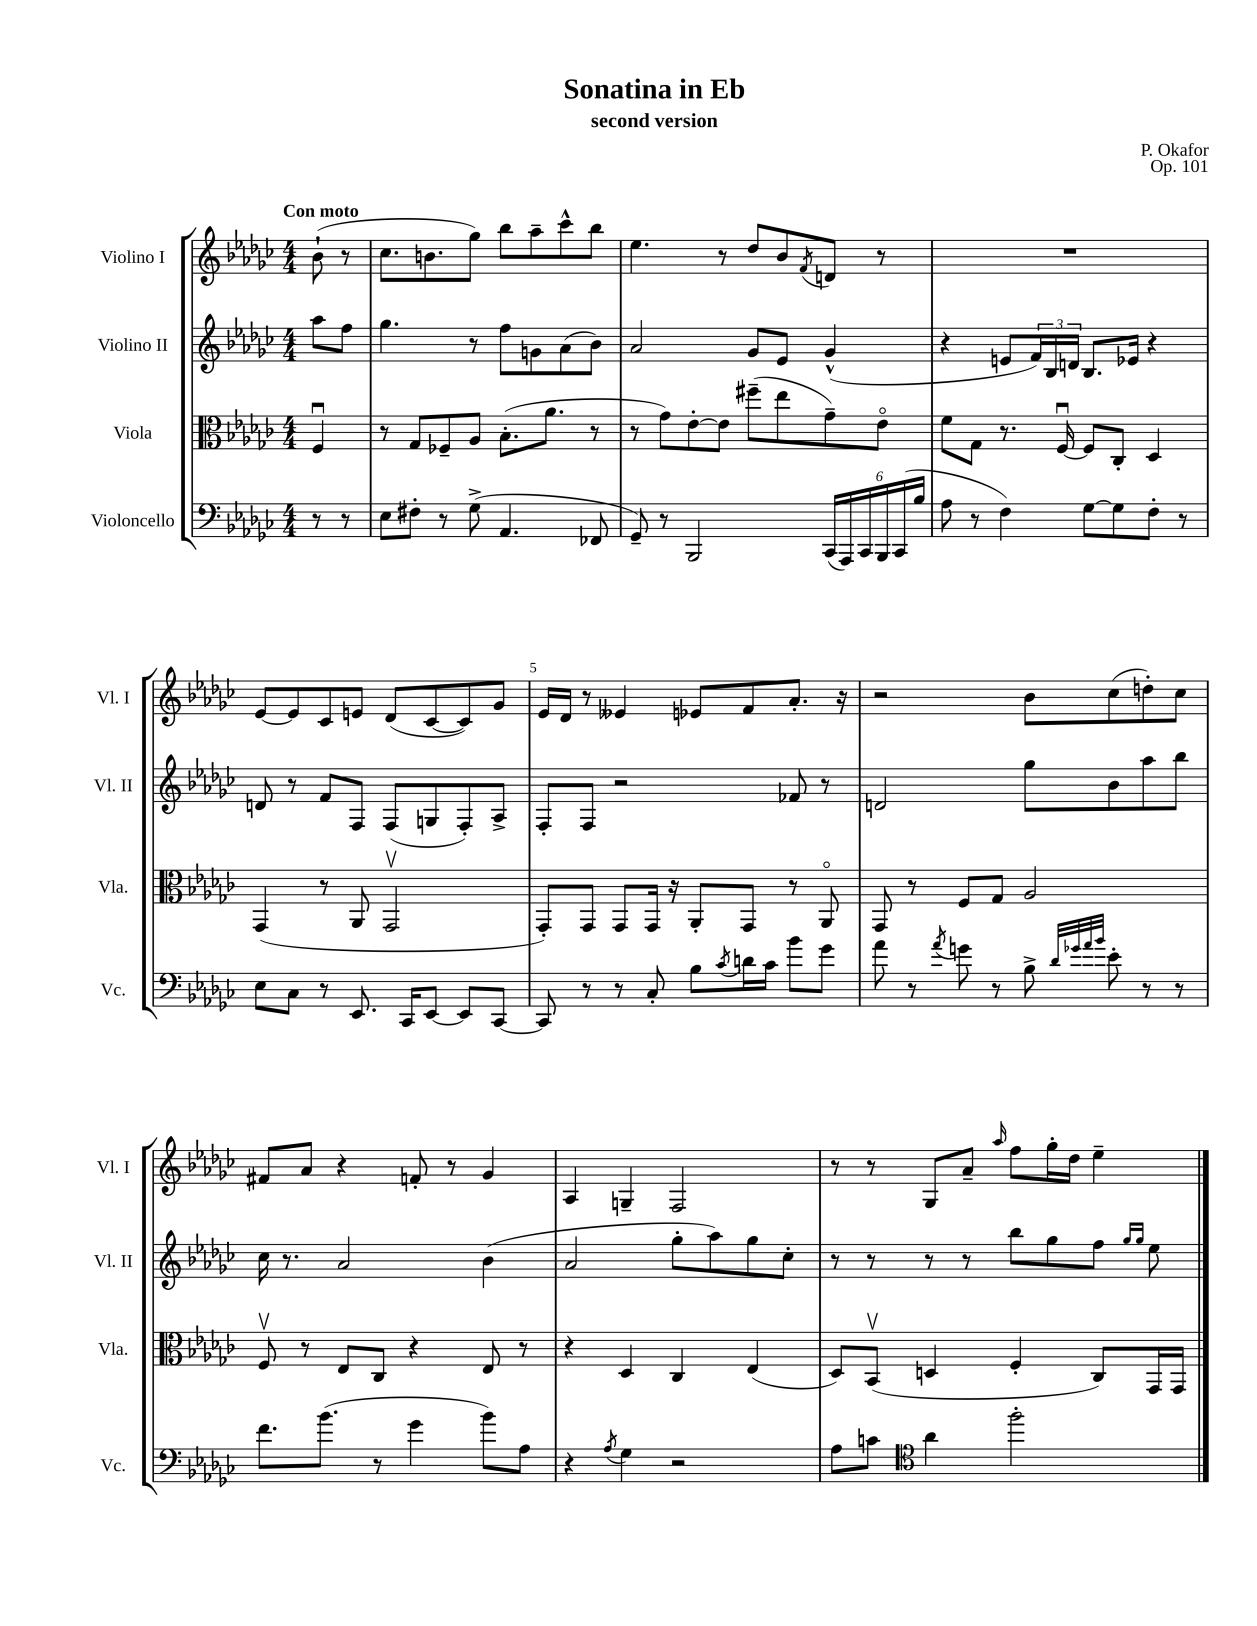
\header { title = "Sonatina in Eb" composer = "P. Okafor" subtitle = "second version" opus = "Op. 101" }
<<
\new StaffGroup <<
\new Staff = "s0" \with { instrumentName = "Violino I" shortInstrumentName = "Vl. I" } {
    \clef treble \key ges \major \numericTimeSignature \time 4/4 \partial 4 \tempo "Con moto"
    bes'8-!( r8 |
    ces''8. b'8. ges''8) bes''8 aes''8-- ces'''8-^ bes''8 |
    ees''4. r8 des''8 bes'8 \acciaccatura { f'8 } d'8 r8 |
    R1 |
    ees'8~ ees'8 ces'8 e'8 des'8( ces'8~ ces'8) ges'8 |
    ees'16 des'16 r8 eeses'4 ees'8 f'8 aes'8.-. r16 |
    r2 bes'8 ces''8( d''8-.) ces''8 |
    fis'8 aes'8 r4 f'8-. r8 ges'4 |
    aes4 g4-- f2 |
    r8 r8 ges8 aes'8-- \grace { aes''16 } f''8 ges''16-. des''16 ees''4-- \bar "|." |
}
\new Staff = "s1" \with { instrumentName = "Violino II" shortInstrumentName = "Vl. II" } {
    \clef treble \key ges \major \numericTimeSignature \time 4/4 \partial 4
    aes''8 f''8 |
    ges''4. r8 f''8 g'8 aes'8( bes'8) |
    aes'2 ges'8 ees'8 ges'4-^( |
    r4 e'8 \tuplet 3/2 { f'16) bes16 d'16 } bes8. ees'16 r4 |
    d'8 r8 f'8 f8 f8( g8 f8-.) aes8-> |
    f8-. f8 r2 fes'8 r8 |
    d'2 ges''8 bes'8 aes''8 bes''8 |
    ces''16 r8. aes'2 bes'4( |
    aes'2 ges''8-. aes''8) ges''8 ces''8-. |
    r8 r8 r8 r8 bes''8 ges''8 f''8 \grace { ges''16 ges''16 } ees''8 \bar "|." |
}
\new Staff = "s2" \with { instrumentName = "Viola" shortInstrumentName = "Vla." } {
    \clef alto \key ges \major \numericTimeSignature \time 4/4 \partial 4
    f4\downbow |
    r8 ges8 fes8-- aes8 bes8.-.( aes'8. r8 |
    r8 ges'8) ees'8~-. ees'8 fis''8--( ees''8 ges'8--) ees'8\flageolet |
    f'8 ges8 r8. f16~\downbow f8 ces8-. des4 |
    ges,4( r8 aes,8 ges,2\upbow |
    ges,8-.) ges,8 ges,8 ges,16 r16 aes,8-. ges,8 r8 aes,8\flageolet |
    ges,8 r8 f8 ges8 aes2 |
    f8\upbow r8 ees8 ces8 r4 ees8 r8 |
    r4 des4 ces4 ees4( |
    des8) bes,8\upbow( d4 f4-. ces8) ges,16 ges,16 \bar "|." |
}
\new Staff = "s3" \with { instrumentName = "Violoncello" shortInstrumentName = "Vc." } {
    \clef bass \key ges \major \numericTimeSignature \time 4/4 \partial 4
    r8 r8 |
    ees8 fis8-. r8 ges8->( aes,4. fes,8 |
    ges,8--) r8 bes,,2 \tuplet 6/4 { ces,16( aes,,16) ces,16 bes,,16 ces,16( bes16 } |
    aes8 r8 f4) ges8~ ges8 f8-. r8 |
    ees8 ces8 r8 ees,8. ces,16 ees,8~ ees,8 ces,8~ |
    ces,8 r8 r8 ces8-. bes8 \acciaccatura { ces'8 } d'16 ces'16 bes'8 ges'8 |
    aes'8 r8 \acciaccatura { aes'8 } g'8 r8 bes8-> \grace { des'32 ges'32 aes'32 bes'32 } ees'8-. r8 r8 |
    f'8. bes'8.( r8 ges'4 bes'8) aes8 |
    r4 \acciaccatura { aes8 } ges4 r2 |
    aes8 c'8 \clef tenor aes'4 f''2-. \bar "|." |
}
>>
>>
\layout { \context { \Score \override BarNumber.break-visibility = ##(#f #t #t) barNumberVisibility = #(every-nth-bar-number-visible 5) } }
